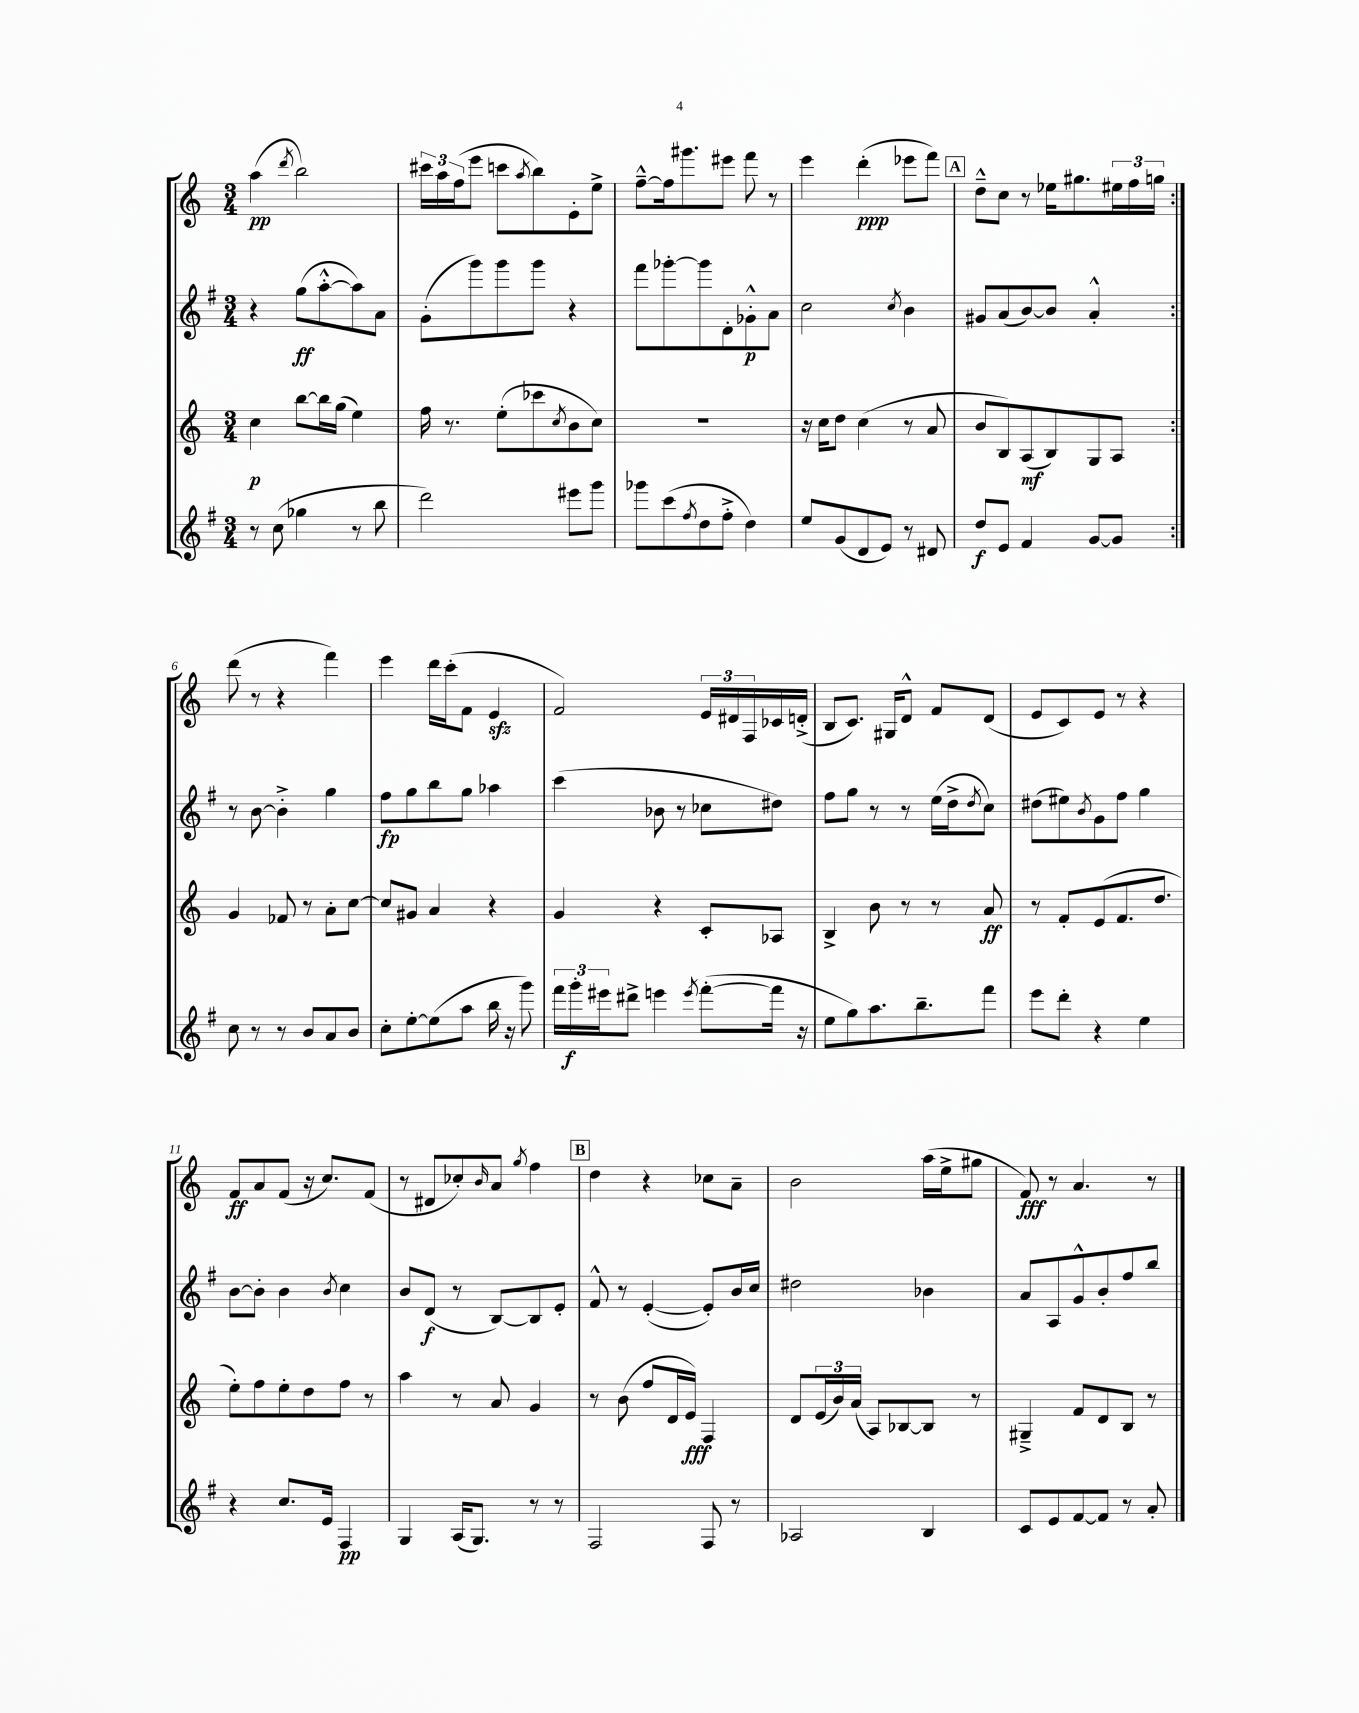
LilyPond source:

<<
\new StaffGroup <<
\new Staff = "s0" {
    \clef treble \key c \major \numericTimeSignature \time 3/4
    \repeat volta 2 { a''4\pp( \acciaccatura { d'''8 } b''2) |
    \tuplet 3/2 { cis'''16 a''16 f''16( } e'''8 c'''8 \acciaccatura { a''8 } b''8) e'8-. e''8-> |
    f''8~---^ f''16 gis'''8. eis'''8 f'''8 r8 |
    e'''4 d'''4-.\ppp( ees'''8 f'''8) |
    \mark \markup { \box "A" } d''8---^ c''8 r8 ees''16 gis''8. \tuplet 3/2 { eis''16 f''16 g''16 } | }
    d'''8( r8 r4 f'''4) |
    e'''4 d'''16 c'''16-.( f'8 e'4\sfz |
    f'2) \tuplet 3/2 { e'16 dis'16 f16 } ces'16 d'16-.->( |
    b8 c'8.) gis16 d'8-^ f'8 d'8( |
    e'8 c'8) e'8 r8 r4 |
    f'8\ff a'8 f'8( r16 c''8.) f'8( |
    r8 dis'8 ces''8-.) \grace { b'16 } a'8 \acciaccatura { g''8 } f''4 |
    \mark \markup { \box "B" } d''4 r4 ces''8 a'8-- |
    b'2 a''16( e''16-> gis''8 |
    f'8\fff) r8 a'4. r8 \bar "|." |
}
\new Staff = "s1" {
    \clef treble \key g \major \numericTimeSignature \time 3/4
    \repeat volta 2 { r4 g''8\ff( a''8~-.-^ a''8) a'8 |
    g'8-.( g'''8) g'''8 g'''8 r4 |
    fis'''8 ges'''8~-. ges'''8 d'8-. ges'8-.-^\p a'8 |
    c''2 \acciaccatura { c''8 } b'4 |
    \mark \markup { \box "A" } gis'8 a'8( b'8~) b'8 a'4-.-^ | }
    r8 b'8~ b'4-.-> g''4 |
    fis''8\fp g''8 b''8 g''8 aes''4 |
    c'''4( bes'8 r8 ces''8 dis''8) |
    fis''8 g''8 r8 r8 e''16( d''16-> \acciaccatura { d''8 } c''8) |
    dis''8( eis''8) \acciaccatura { b'8 } g'8 fis''8 g''4 |
    b'8~ b'8-. b'4 \acciaccatura { b'8 } c''4 |
    b'8 d'8\f( r8 b8~) b8 e'8-. |
    \mark \markup { \box "B" } fis'8-^ r8 e'4~-.( e'8-.) b'16 c''16 |
    dis''2 bes'4 |
    a'8 a8 g'8-^ b'8-. fis''8 b''8 \bar "|." |
}
\new Staff = "s2" {
    \clef treble \key c \major \numericTimeSignature \time 3/4
    \repeat volta 2 { c''4\p b''8~ b''16 g''16( e''4) |
    f''16 r8. e''8-.( ces'''8 \acciaccatura { c''8 } b'8 c''8) |
    R2. |
    r16 c''16 d''8 c''4( r8 a'8 |
    \mark \markup { \box "A" } b'8 b8) a8\mf( b8) g8 a8 | }
    g'4 fes'8 r8 a'8-. c''8~ |
    c''8 gis'8 a'4 r4 |
    g'4 r4 c'8-. aes8 |
    b4-> b'8 r8 r8 a'8\ff |
    r8 f'8-. e'8( f'8. d''8. |
    e''8-.) f''8 e''8-. d''8 f''8 r8 |
    a''4 r8 a'8 g'4 |
    \mark \markup { \box "B" } r8 b'8( f''8 d'16 e'16\fff) f4 |
    d'8 \tuplet 3/2 { e'16( b'16) a'16( } a8) bes8~ bes8 r8 |
    gis4---> f'8 d'8 b8 r8 \bar "|." |
}
\new Staff = "s3" {
    \clef treble \key g \major \numericTimeSignature \time 3/4
    \repeat volta 2 { r8 c''8( ges''4 r8 b''8 |
    d'''2) eis'''8 g'''8 |
    ges'''8 c'''8( \acciaccatura { fis''8 } d''8 fis''8-.-> d''4) |
    e''8 g'8( d'8 e'8) r8 dis'8 |
    \mark \markup { \box "A" } d''8\f e'8 fis'4 g'8~ g'8 | }
    c''8 r8 r8 b'8 a'8 b'8 |
    c''8-. e''8~-. e''8( a''8 b''16 r16 g'''8) |
    \tuplet 3/2 { fis'''16 g'''16-.\f eis'''16 } dis'''8-> e'''4 \acciaccatura { e'''8 } fis'''8~-.( fis'''16 r16 |
    e''8 g''8) a''8. b''8.-- fis'''8 |
    e'''8 d'''8-. r4 e''4 |
    r4 c''8. e'16 fis4\pp |
    g4 a16( g8.) r8 r8 |
    \mark \markup { \box "B" } fis2 fis8 r8 |
    aes2 b4 |
    c'8 e'8 fis'8~ fis'8 r8 a'8-. \bar "|." |
}
>>
>>
